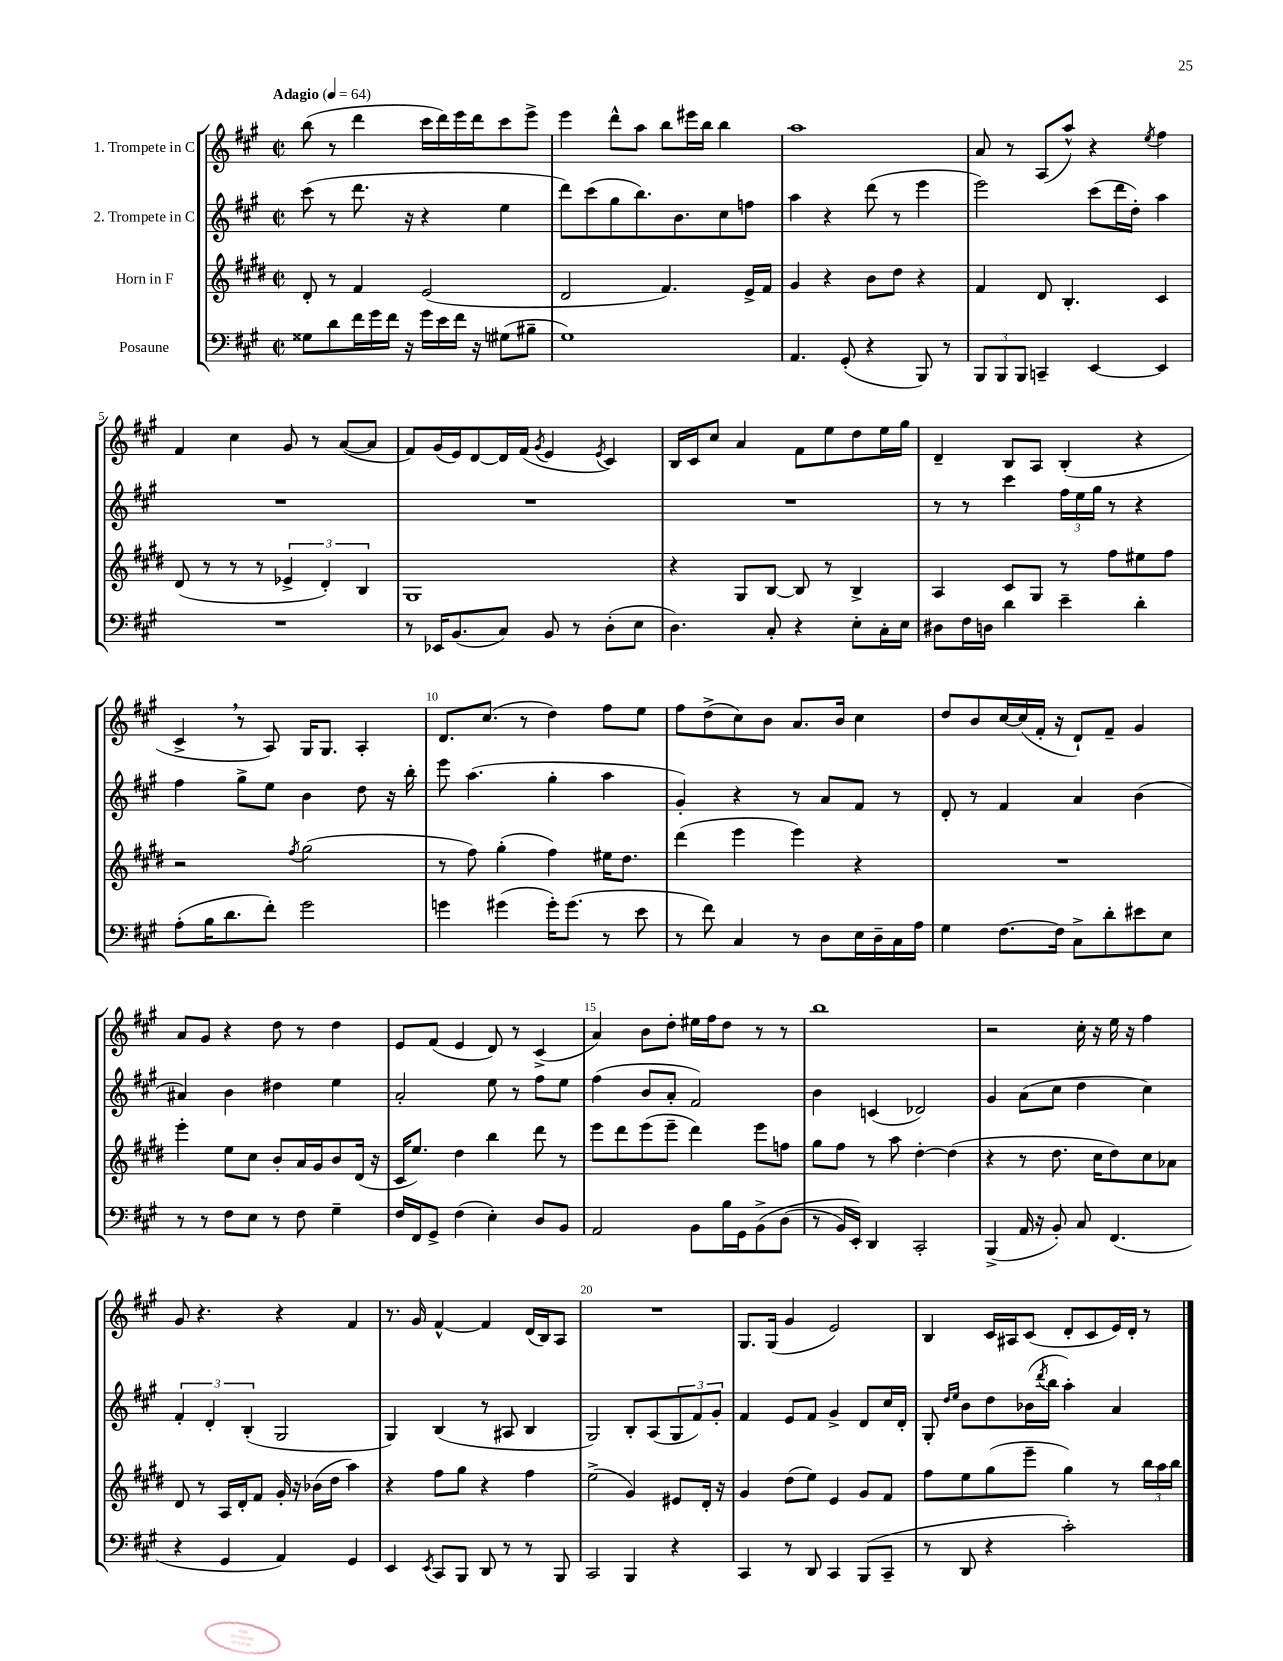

**kern	**kern	**kern	**kern
*part4	*part3	*part2	*part1
*staff4	*staff3	*staff2	*staff1
*I"Posaune	*I"Horn in F	*I"2. Trompete in C	*I"1. Trompete in C
*clefF4	*clefG2	*clefG2	*clefG2
*k[f#c#g#]	*k[f#c#g#d#]	*k[f#c#g#]	*k[f#c#g#]
*M2/2	*M2/2	*M2/2	*M2/2
*met(c|)	*met(c|)	*met(c|)	*met(c|)
*MM64	*MM64	*MM64	*MM64
=1	=1	=1	=1
!	!	!	!LO:TX:a:B:t=Adagio
8G##X\L	8d#'/	(8ccc#\	(8bb\
8d\	8r	8r	8r
16f#\L	4f#/	8.ddd\	4ddd\
16g#\	.	.	.
16f#\JJ	.	.	.
16r	.	16r	.
16g#\LL	(2e/	4r	16ccc#\LL
16e\	.	.	16ddd\)
16f#\JJ	.	.	16eee\
16r	.	.	16ddd\J
(8G#X\L	.	4ee\	8ccc#\
8B#X~\J	.	.	8eee^\J
=2	=2	=2	=2
1G#)	2d#/	8ddd\L)	4eee\
.	.	(8ccc#\	.
.	.	8gg#\	8ddd^^\L
.	.	8.bb\)	8aa\J
.	4.f#/)	.	8bb\L
.	.	8.b\	.
.	.	.	16eee#X\L
.	.	.	16bb\JJ
.	.	8cc#\	4bb\
.	16e^/LL	8ffn\J	.
.	16f#/JJ	.	.
=3	=3	=3	=3
4.AA/	4g#/	4aa\	1aa
.	4r	4r	.
(8GG#'/	.	.	.
4r	8b\L	(8ddd\	.
.	8dd#\J	8r	.
8BBB/)	4r	4eee\	.
8r	.	.	.
=4	=4	=4	=4
12BBB/L	4f#/	2eee\)	8a/
12BBB/	.	.	.
.	.	.	8r
12BBB/J	.	.	.
4CCn~/	8d#/	.	(8A/L
.	4.B'/	.	8aa^^/J)
[4EE/	.	(8ccc#\L	4r
.	.	16ddd\L	.
.	.	16dd'\JJ)	.
.	.	.	8qee/
4EE/]	4c#/	4aa\	4ff#\
!!LO:LB:g=z
=5	=5	=5	=5
1r	(8d#/	1r	4f#/
.	8r	.	.
.	8r	.	4cc#\
.	8r	.	.
.	6e-X^/	.	8g#/
.	.	.	8r
.	6d#'/)	.	.
.	.	.	([8a/L
.	6B/	.	.
.	.	.	8a/J]
=6	=6	=6	=6
8r	1G#	1r	8f#/L)
16EE-X/KL	.	.	(16g#/L
(8.BB/	.	.	16e/J)
.	.	.	[8d/
8C#/J)	.	.	16d/L]
.	.	.	(16f#/JJ
.	.	.	8qg#/
8BB/	.	.	4e/
8r	.	.	.
.	.	.	8qe/
(8D'\L	.	.	4c#/)
8E\J	.	.	.
=7	=7	=7	=7
4.D\)	4r	1r	16B/LL
.	.	.	16c#/J
.	.	.	8cc#/J
.	8G#/L	.	4a/
8C#'/	[8B/J	.	.
4r	8B/]	.	8f#\L
.	8r	.	8ee\
8E'\L	4B^/	.	8dd\
16C#'\L	.	.	16ee\L
16E\JJ	.	.	16gg#\JJ
=8	=8	=8	=8
8D#X\L	4A/	8r	4d~/
16F#\L	.	8r	.
16Dn\JJ	.	.	.
4d\	8c#/L	4ccc#\	8B/L
.	8G#/J	.	8A/J
4e~\	8r	24ff#\LL	(4B'/
.	.	24ee\	.
.	.	24gg#\JJ	.
.	8ff#\L	8r	.
4d'\	8ee#X\	4r	4r
.	8ff#\J	.	.
!!LO:LB:g=z
=9	=9	=9	=9
(8A'\L	2r	4ff#\	4c#^,/
16B\K	.	.	.
8.d\	.	.	.
.	.	8gg#^\L	8r
8f#'\J)	.	8ee\J	8A/)
.	8qff#/	.	.
2g#\	(2gg#\	4b\	16G#/KL
.	.	.	8.G#/J
.	.	8dd\	4A'/
.	.	16r	.
.	.	16bb'\	.
=10	=10	=10	=10
4gn\	8r	8eee\	8.d/L
.	8ff#\)	(4.aa\	.
.	.	.	(8.cc#/J
(4g#X\	(4gg#'\	.	.
.	.	.	8r
16g#'\KL)	4ff#\)	4gg#'\	4dd\)
(8.g#\J	.	.	.
8r	16ee#X\KL	4aa\	8ff#\L
.	8.dd#\J	.	.
8e\	.	.	8ee\J
=11	=11	=11	=11
8r	(4ddd#\	4g#'/)	8ff#\L
8f#\)	.	.	(8dd^\
4C#/	4eee\	4r	8cc#\)
.	.	.	8b\J
8r	4eee\)	8r	8.a/L
8D\L	.	8a/L	.
.	.	.	16b/Jk
16E\L	4r	8f#/J	4cc#\
16D~\	.	.	.
16C#\	.	8r	.
16A\JJ	.	.	.
=12	=12	=12	=12
4G#\	1r	8d'/	8dd/L
.	.	8r	8b/
[8.F#\L	.	4f#/	[16cc#/L
.	.	.	(16cc#/]
.	.	.	16f#'/JJ
16F#\Jk]	.	.	16r
8C#^\L	.	4a/	8d`/L)
8d'\	.	.	8f#~/J
8e#X\	.	(4b\	4g#/
8E\J	.	.	.
!!LO:LB:g=z
=13	=13	=13	=13
8r	4eee'\	4a#X/)	8a/L
8r	.	.	8g#/J
8F#\L	8ee\L	4b\	4r
8E\J	8cc#\J	.	.
8r	8b'/L	4dd#X\	8dd\
8F#\	16a/L	.	8r
.	16g#/J	.	.
4G#~\	8b/	4ee\	4dd\
.	(16d#/Jk	.	.
.	16r	.	.
=14	=14	=14	=14
16F#/LL	16c#/KL	2a'/	8e/L
16FF#/J	8.ee/J)	.	.
8GG#^/J	.	.	(8f#/J
(4F#\	4dd#\	.	4e/
4E'\)	4bb\	8ee\	8d/)
.	.	8r	8r
8D/L	8ddd#\	8ff#\L	(4c#^/
8BB/J	8r	8ee\J	.
=15	=15	=15	=15
2AA/	8eee\L	(4ff#\	4a/)
.	8ddd#\	.	.
.	(8eee\	8b/L	8b\L
.	8eee~\J	8a'/J	8dd'\J
8BB\L	4ddd#\)	2f#/)	16ee#X\LL
.	.	.	16ff#\J
16B\L	.	.	8dd\J
16GG#\J	.	.	.
(8BB^\	8eee\L	.	8r
(8D\J	8ffn\J	.	8r
=16	=16	=16	=16
8r	8gg#\L	4b\	1bb
16BB/LL)	8ff#\J	.	.
16EE'/JJ)	.	.	.
4DD/	8r	(4cn/	.
.	8aa\	.	.
2CC#'/	[4dd#'\	2d-X/)	.
.	(4dd#\]	.	.
=17	=17	=17	=17
(4BBB^/	4r	4g#/	2r
16AA/	8r	(8a\L	.
16r	.	.	.
8BB'/)	8.dd#\	8cc#\J	.
8C#/	.	4dd\	16cc#'\
.	16cc#\KL	.	16r
(4.FF#/	8dd#\)	.	16ee\
.	.	.	16r
.	8cc#\	4cc#\)	4ff#\
.	8a-X\J	.	.
!!LO:LB:g=z
=18	=18	=18	=18
4r	8d#/	6f#'/	8g#/
.	8r	.	4.r
.	.	6d'/	.
4GG#/	16A/LL	.	.
.	16d#'/J	.	.
.	.	(6B'/	.
.	8f#/J	.	.
4AA/)	16g#'/	2G#/	4r
.	16r	.	.
.	(16b-X\LL	.	.
.	16dd#\JJ	.	.
4GG#/	4aa\)	.	4f#/
=19	=19	=19	=19
4EE/	4r	4G#/)	8.r
.	.	.	16g#/
8qEE/	.	.	.
8CC#/L	8ff#\L	(4B/	[4f#^^/
8BBB/J	8gg#\J	.	.
8DD/	4r	8r	4f#/]
8r	.	8A#X/	.
8r	4ff#\	4B/	(16d/LL
.	.	.	16B/J)
8BBB/	.	.	8A/J
=20	=20	=20	=20
2CC#/	(2ee^\	2G#/)	1r
4BBB/	4g#/)	8B'/L	.
.	.	(8A/	.
4r	8e#X/L	12G#/	.
.	.	12f#/)	.
.	16d#'/Jk	.	.
.	.	12g#'/J	.
.	16r	.	.
=21	=21	=21	=21
4CC#/	4g#/	4f#/	8.G#/L
.	.	.	(16G#/Jk
8r	(8dd#\L	8e/L	4g#/
8DD/	8ee\J)	8f#/J	.
4CC#/	4e/	4g#^/	2e/)
(8BBB/L	8g#/L	8d/L	.
8CC#~/J	8f#/J	16cc#/L	.
.	.	16d'/JJ	.
=22	=22	=22	=22
8r	8ff#\L	8G#'/	4B/
.	.	16qqdd/LL	.
.	.	16qqee/JJ	.
8DD/	8ee\	8b\L	.
4r	(8gg#\	8dd\	16c#/LL
.	.	.	16A#X/J
.	8eee~\J	(16b-X\L	(8c#/J
.	.	8qddd/	.
.	.	16bb\JJ	.
2c#'\)	4gg#\)	4aa'\)	8d'/L
.	.	.	8c#/
.	8r	4a/	16e/L)
.	.	.	16d'/JJ
.	24bb\LL	.	8r
.	24aa\	.	.
.	24bb\JJ	.	.
==	==	==	==
*-	*-	*-	*-
